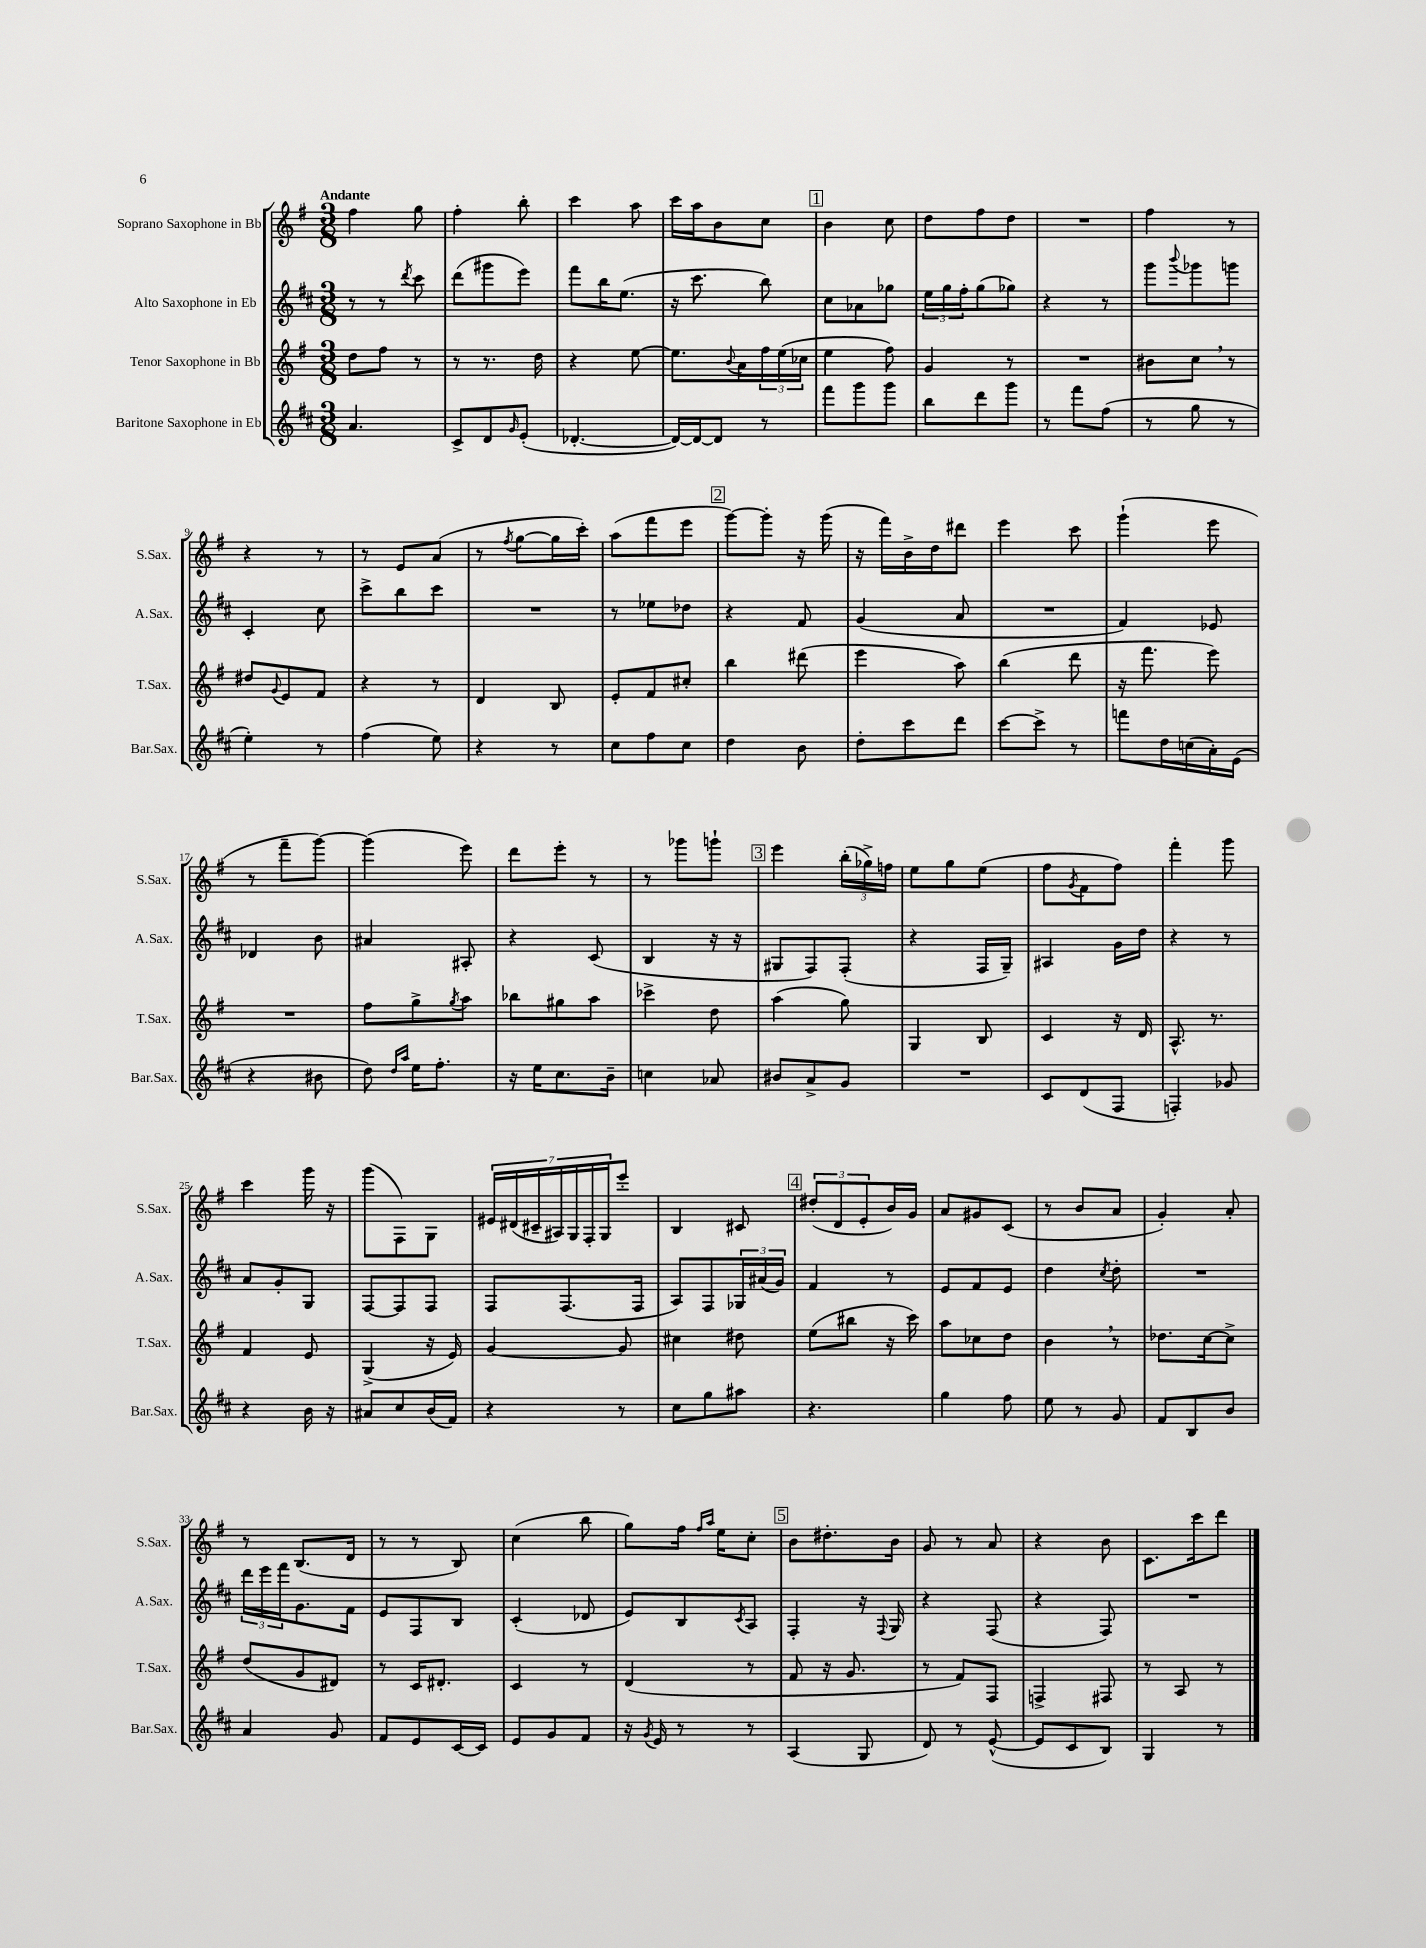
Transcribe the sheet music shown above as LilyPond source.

<<
\new StaffGroup <<
\new Staff = "s0" \with { instrumentName = "Soprano Saxophone in Bb" shortInstrumentName = "S.Sax." } {
    \clef treble \key g \major \numericTimeSignature \time 3/8 \tempo "Andante"
    fis''4 g''8 |
    fis''4-. b''8-. |
    c'''4 a''8 |
    c'''16 a''16 b'8 c''8 |
    \mark \markup { \box "1" } b'4 c''8 |
    d''8 fis''8 d''8 |
    R4. |
    fis''4 r8 |
    r4 r8 |
    r8 e'8 a'8( |
    r8 \acciaccatura { fis''8 } g''8~ g''16 c'''16-.) |
    a''8( fis'''8 e'''8 |
    \mark \markup { \box "2" } g'''8~) g'''8-. r16 g'''16( |
    r16 fis'''16) b'16-> d''16 dis'''8 |
    e'''4 c'''8 |
    g'''4-!( e'''8 |
    r8 fis'''8-- g'''8~) |
    g'''4( e'''8) |
    d'''8 e'''8-. r8 |
    r8 ges'''8 g'''8-! |
    \mark \markup { \box "3" } e'''4 \tuplet 3/2 { b''16-.( ges''16->) f''16 } |
    e''8 g''8 e''8( |
    fis''8 \acciaccatura { g'8 } fis'8 fis''8) |
    fis'''4-. g'''8 |
    c'''4 g'''16 r16 |
    g'''8( fis8) g8 |
    \tuplet 7/4 { eis'16 dis'16( cis'16-- ais16) g16 fis16-. g16 } e'''8-. |
    b4 cis'8 |
    \mark \markup { \box "4" } \tuplet 3/2 { dis''8-.( d'8 e'8-. } b'16) g'16 |
    a'8 gis'8 c'8( |
    r8 b'8 a'8 |
    g'4-.) a'8-. |
    r8 b8.( d'16 |
    r8 r8 b8) |
    c''4( b''8 |
    g''8) fis''16 \grace { fis''16 a''16 } e''16 c''8-. |
    \mark \markup { \box "5" } b'8 dis''8.-. b'16 |
    g'8 r8 a'8 |
    r4 b'8 |
    c'8. c'''16 d'''8 \bar "|." |
}
\new Staff = "s1" \with { instrumentName = "Alto Saxophone in Eb" shortInstrumentName = "A.Sax." } {
    \clef treble \key d \major \numericTimeSignature \time 3/8
    r8 r8 \acciaccatura { d'''8 } cis'''8 |
    d'''8( gis'''8 e'''8) |
    fis'''8 b''16 e''8.( |
    r16 cis'''8. b''8) |
    \mark \markup { \box "1" } cis''8 aes'8 ges''8 |
    \tuplet 3/2 { e''16 g''16 fis''16-. } g''8( ges''8) |
    r4 r8 |
    g'''8 \appoggiatura { b'''8 } ges'''8 g'''8 |
    cis'4-. cis''8 |
    cis'''8-> b''8 cis'''8 |
    R4. |
    r8 ees''8 des''8 |
    \mark \markup { \box "2" } r4 fis'8 |
    g'4( a'8 |
    R4. |
    fis'4) ees'8 |
    des'4 b'8 |
    ais'4 ais8-. |
    r4 cis'8( |
    b4 r16 r16 |
    \mark \markup { \box "3" } gis8 fis8) fis8-.( |
    r4 fis16 g16--) |
    ais4 g'16 d''16 |
    r4 r8 |
    a'8 g'8-. g8 |
    fis8~ fis8 fis8 |
    fis8 fis8.( fis16 |
    a8) fis8 \tuplet 3/2 { ges16 ais'16( g'16) } |
    \mark \markup { \box "4" } fis'4 r8 |
    e'8 fis'8 e'8 |
    d''4 \acciaccatura { cis''8 } d''8-. |
    R4. |
    \tuplet 3/2 { d'''16 e'''16 fis'''16 } g'8. fis'16 |
    e'8 fis8 b8 |
    cis'4-.( des'8 |
    e'8) b8 \acciaccatura { cis'8 } a8 |
    \mark \markup { \box "5" } fis4-. r16 \appoggiatura { fis8 } g16 |
    r4 fis8( |
    r4 fis8) |
    R4. \bar "|." |
}
\new Staff = "s2" \with { instrumentName = "Tenor Saxophone in Bb" shortInstrumentName = "T.Sax." } {
    \clef treble \key g \major \numericTimeSignature \time 3/8
    d''8 fis''8 r8 |
    r8 r8. d''16 |
    r4 e''8~ |
    e''8. \appoggiatura { b'8 } a'16 \tuplet 3/2 { fis''16 e''16( ces''16 } |
    \mark \markup { \box "1" } e''4 fis''8) |
    g'4 r8 |
    R4. |
    bis'8 c''8 \breathe r8 |
    dis''8 \appoggiatura { g'8 } e'8 fis'8 |
    r4 r8 |
    d'4 b8 |
    e'8-. fis'8 cis''8-. |
    \mark \markup { \box "2" } b''4 dis'''8( |
    e'''4 a''8) |
    b''4( d'''8 |
    r16 fis'''8. e'''8) |
    R4. |
    fis''8 g''8-> \acciaccatura { g''8 } a''8 |
    bes''8 gis''8 a''8 |
    ces'''4-> d''8 |
    \mark \markup { \box "3" } a''4( g''8) |
    g4 b8 |
    c'4 r16 d'16 |
    a8.-^ r8. |
    fis'4 e'8 |
    g4->( r16 e'16) |
    g'4~ g'8 |
    cis''4 dis''8 |
    \mark \markup { \box "4" } e''8( bis''8 r16 c'''16) |
    a''8 ces''8 d''8 |
    b'4 \breathe r8 |
    des''8. c''16~ c''8-> |
    d''8( g'8 dis'8) |
    r8 c'16 dis'8.-. |
    c'4 r8 |
    d'4( r8 |
    \mark \markup { \box "5" } fis'8 r16 g'8. |
    r8 fis'8) fis8 |
    f4-> fis8 |
    r8 a8 r8 \bar "|." |
}
\new Staff = "s3" \with { instrumentName = "Baritone Saxophone in Eb" shortInstrumentName = "Bar.Sax." } {
    \clef treble \key d \major \numericTimeSignature \time 3/8
    a'4. |
    cis'8-> d'8 \grace { g'16 } e'8-.( |
    des'4.~-. |
    des'16~) des'16~ des'8 r8 |
    \mark \markup { \box "1" } fis'''8 g'''8 g'''8 |
    b''8 d'''8 g'''8 |
    r8 fis'''8 fis''8( |
    r8 g''8 r8 |
    e''4-.) r8 |
    fis''4( e''8) |
    r4 r8 |
    cis''8 fis''8 cis''8 |
    \mark \markup { \box "2" } d''4 b'8 |
    d''8-. cis'''8 d'''8 |
    cis'''8~ cis'''8-> r8 |
    f'''8 d''16 c''16( a'16-.) e'16( |
    r4 bis'8 |
    d''8) \grace { d''16 a''16 } e''16 fis''8.-. |
    r16 e''16 cis''8. b'16-- |
    c''4 aes'8 |
    \mark \markup { \box "3" } bis'8 a'8-> g'8 |
    R4. |
    cis'8 d'8( fis8 |
    f4-.) ges'8 |
    r4 b'16 r16 |
    ais'8 cis''8 b'16( fis'16) |
    r4 r8 |
    cis''8 g''8 ais''8 |
    \mark \markup { \box "4" } r4. |
    g''4 fis''8 |
    e''8 r8 g'8 |
    fis'8 b8 b'8 |
    a'4 g'8 |
    fis'8 e'8 cis'16~ cis'16 |
    e'8 g'8 fis'8 |
    r16 \acciaccatura { g'8 } e'16 r8 r8 |
    \mark \markup { \box "5" } a4( g8 |
    d'8) r8 e'8~-^( |
    e'8 cis'8 b8) |
    g4 r8 \bar "|." |
}
>>
>>
